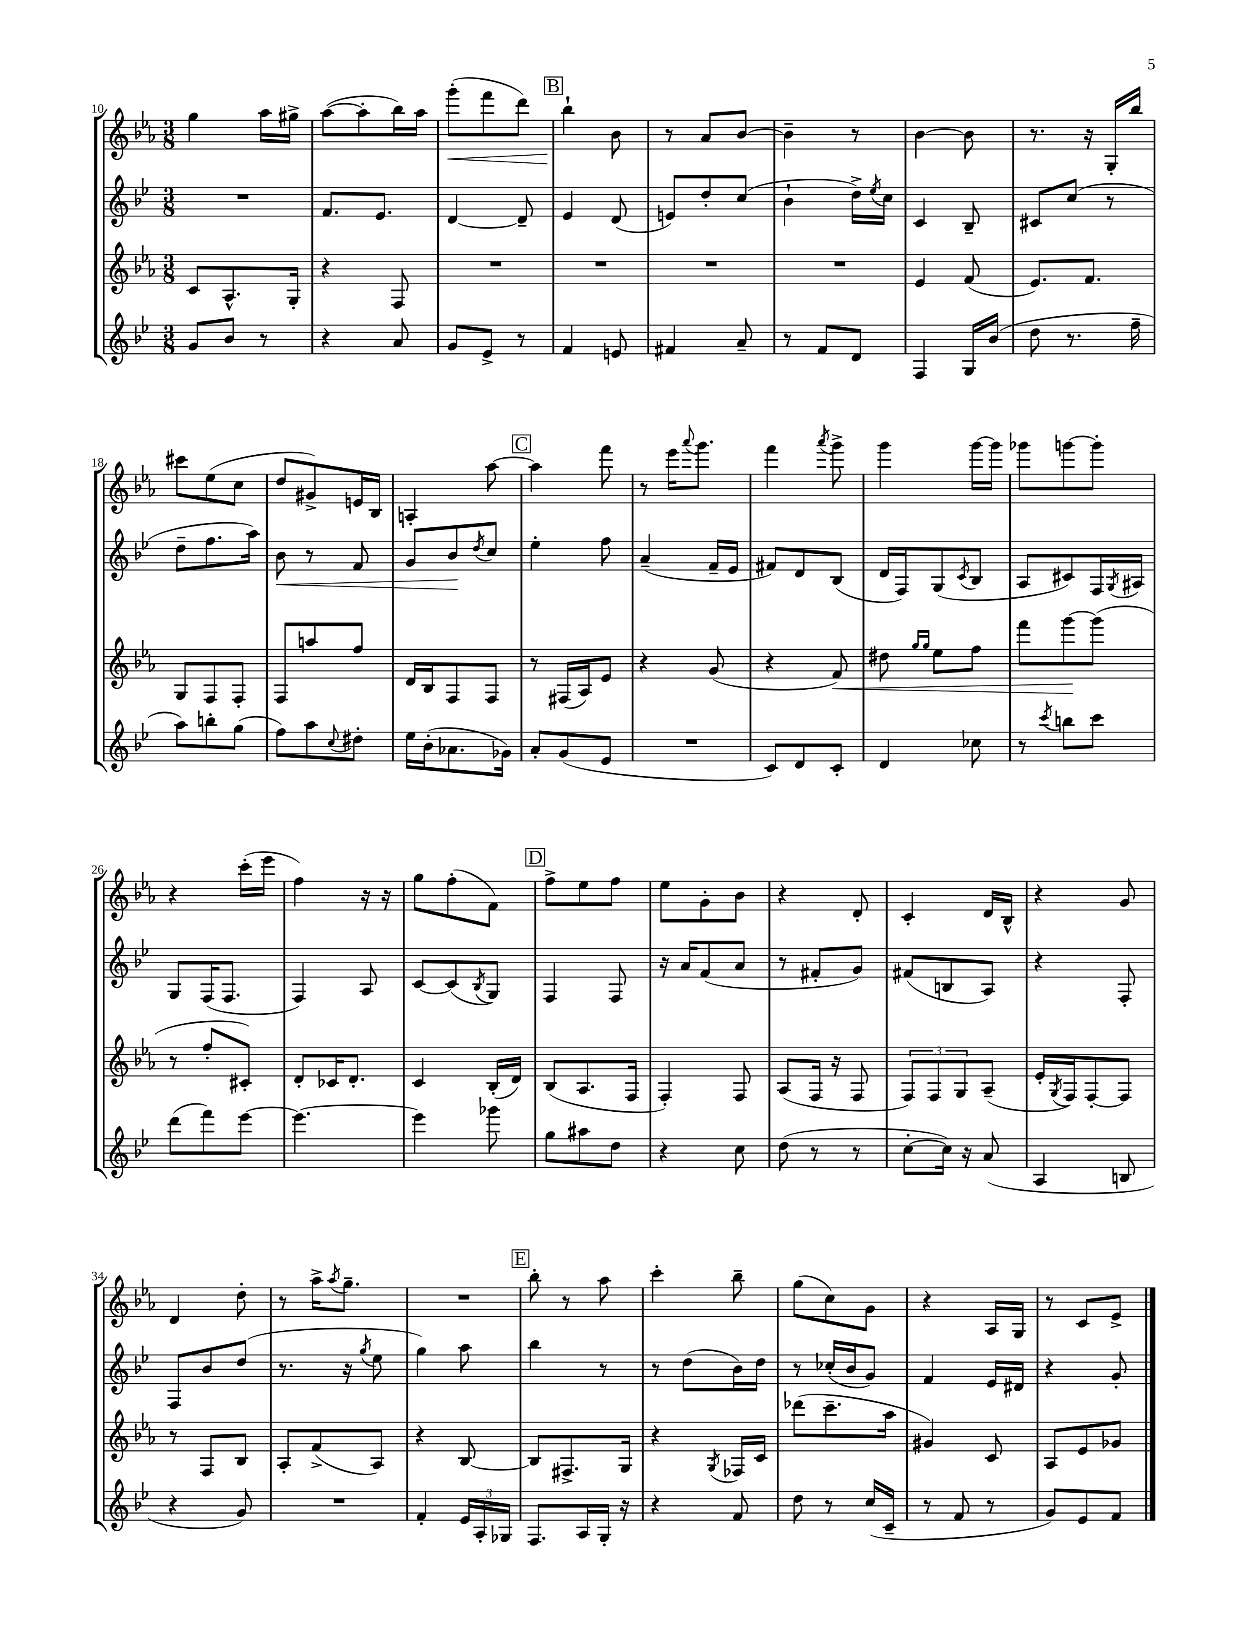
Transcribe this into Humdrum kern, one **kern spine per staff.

**kern	**kern	**kern	**kern
*staff4	*staff3	*staff2	*staff1
*clefG2	*clefG2	*clefG2	*clefG2
*k[b-e-]	*k[b-e-a-]	*k[b-e-]	*k[b-e-a-]
*M3/8	*M3/8	*M3/8	*M3/8
8g	8c	4.r	4gg
8b-	8.A-^^	.	.
8r	.	.	16aa-
.	16G'	.	16gg#^
=	=	=	=
4r	4r	8.f	([8aa-
.	.	.	8aa-']
.	.	8.e-	.
8a	8F	.	16bb-)
.	.	.	16aa-
=	=	=	=
8g	4.r	[4d	(8ggg'
8e-^	.	.	8fff
8r	.	8d~]	8ddd)
=	=	=	=
4f	4.r	4e-	4bb-`
8e	.	(8d	8b-
=	=	=	=
4f#	4.r	8e)	8r
.	.	8dd'	8a-
8a~	.	(8cc	[8b-
=	=	=	=
8r	4.r	4b-`	4b-~]
8f	.	.	.
8d	.	16dd^)	8r
.	.	8qee-	.
.	.	16cc	.
=	=	=	=
4F	4e-	4c	[4b-
16G	(8f	8B-~	8b-]
(16b-	.	.	.
=	=	=	=
8dd	8.e-)	8c#	8.r
8.r	.	(8cc	.
.	8.f	.	16r
.	.	8r	16G'
16ff~	.	.	16bb-
=	=	=	=
8aa)	8G	8dd~	8ccc#
8bb'	8F	8.ff	(8ee-
(8gg	8F'	.	8cc
.	.	16aa)	.
=	=	=	=
8ff)	8F	8b-	8dd
8aa	8aa	8r	8g#^)
8qqcc	.	.	.
8dd#'	8ff	8f	16e
.	.	.	16B-
=	=	=	=
16ee-	16d	8g	4A'
(16b-'	16B-	.	.
8.a-	8F	8b-	.
.	.	8qdd	.
.	8F	8cc	[8aa-
16g-)	.	.	.
=	=	=	=
8a'	8r	4ee-'	4aa-]
(8g	(16F#	.	.
.	16A-)	.	.
8e-	8e-	8ff	8fff
=	=	=	=
4.r	4r	(4a~	8r
.	.	.	16eee-
.	.	.	8qqaaa-
.	.	.	8.ggg
.	(8g	16f~	.
.	.	16e-	.
=	=	=	=
8c)	4r	8f#)	4fff
8d	.	8d	.
.	.	.	8qaaa-
8c'	8f)	(8B-	8ggg^
=	=	=	=
4d	8dd#	16d	4ggg
.	.	16F)	.
.	16qqgg	.	.
.	16qqgg	.	.
.	8ee-	(8G	.
.	.	8qc	.
8cc-	8ff	8B-	[16ggg
.	.	.	16ggg]
=	=	=	=
8r	8fff	8A	8ggg-
8qccc	.	.	.
8bb	[8ggg	8c#)	[8ggg
8ccc	(8ggg]	16F	8ggg']
.	.	8qG	.
.	.	16A#	.
=	=	=	=
(8ddd	8r	8G	4r
8fff)	8ff'	(16F	.
.	.	8.F	.
[8eee-	8c#')	.	(16ccc'
.	.	.	16eee-
=	=	=	=
4.eee-_	8d'	4F)	4ff)
.	16c-	.	.
.	8.d'	.	.
.	.	8A	16r
.	.	.	16r
=	=	=	=
4eee-]	4c	[8c	8gg
.	.	(8c]	(8ff'
.	.	8qB-	.
8ggg-	(16B-'	8G)	8f)
.	16d)	.	.
=	=	=	=
8gg	(8B-	4F	8ff^
8aa#	8.A-	.	8ee-
8dd	.	8F	8ff
.	16F	.	.
=	=	=	=
4r	4F')	16r	8ee-
.	.	16a	.
.	.	(8f	8g'
8cc	8F	8a	8b-
=	=	=	=
(8dd	(8A-	8r	4r
8r	16F	8f#'	.
.	16r	.	.
8r	8F	8g)	8d'
=	=	=	=
[8cc'	12F)	(8f#	4c'
.	12F	.	.
16cc])	.	8B	.
.	12G	.	.
16r	.	.	.
(8a	(8A-~	8A)	16d
.	.	.	16B-^^
=	=	=	=
4A	16e-'	4r	4r
.	8qG	.	.
.	16F)	.	.
.	[8F'	.	.
8B	8F]	8F'	8g
=	=	=	=
4r	8r	8F	4d
.	8F	8b-	.
8g)	8B-	(8dd	8dd'
=	=	=	=
4.r	8A-'	8.r	8r
.	(8f^	.	16aa-^
.	.	.	8qaa-
.	.	16r	8.gg~
.	.	8qgg	.
.	8A-)	8ee-	.
=	=	=	=
4f'	4r	4gg)	4.r
24e-	[8B-	8aa	.
24A'	.	.	.
24G-	.	.	.
=	=	=	=
8.F	8B-]	4bb-	8bb-'
.	8.F#^	.	8r
16A	.	.	.
16G'	.	8r	8aa-
16r	16G	.	.
=	=	=	=
4r	4r	8r	4ccc'
.	.	(8dd	.
.	8qG	.	.
8f	16F-	16b-)	8bb-~
.	16c	16dd	.
=	=	=	=
8dd	(8ddd-	8r	(8gg
8r	8.ccc~	(16cc-'	8cc)
.	.	16b-	.
(16cc	.	8g)	8g
16c~	16aa-	.	.
=	=	=	=
8r	4g#)	4f	4r
8f	.	.	.
8r	8c	16e-	16A-
.	.	16d#	16G
=	=	=	=
8g)	8A-	4r	8r
8e-	8e-	.	8c
8f	8g-	8g'	8e-^
==	==	==	==
*-	*-	*-	*-
